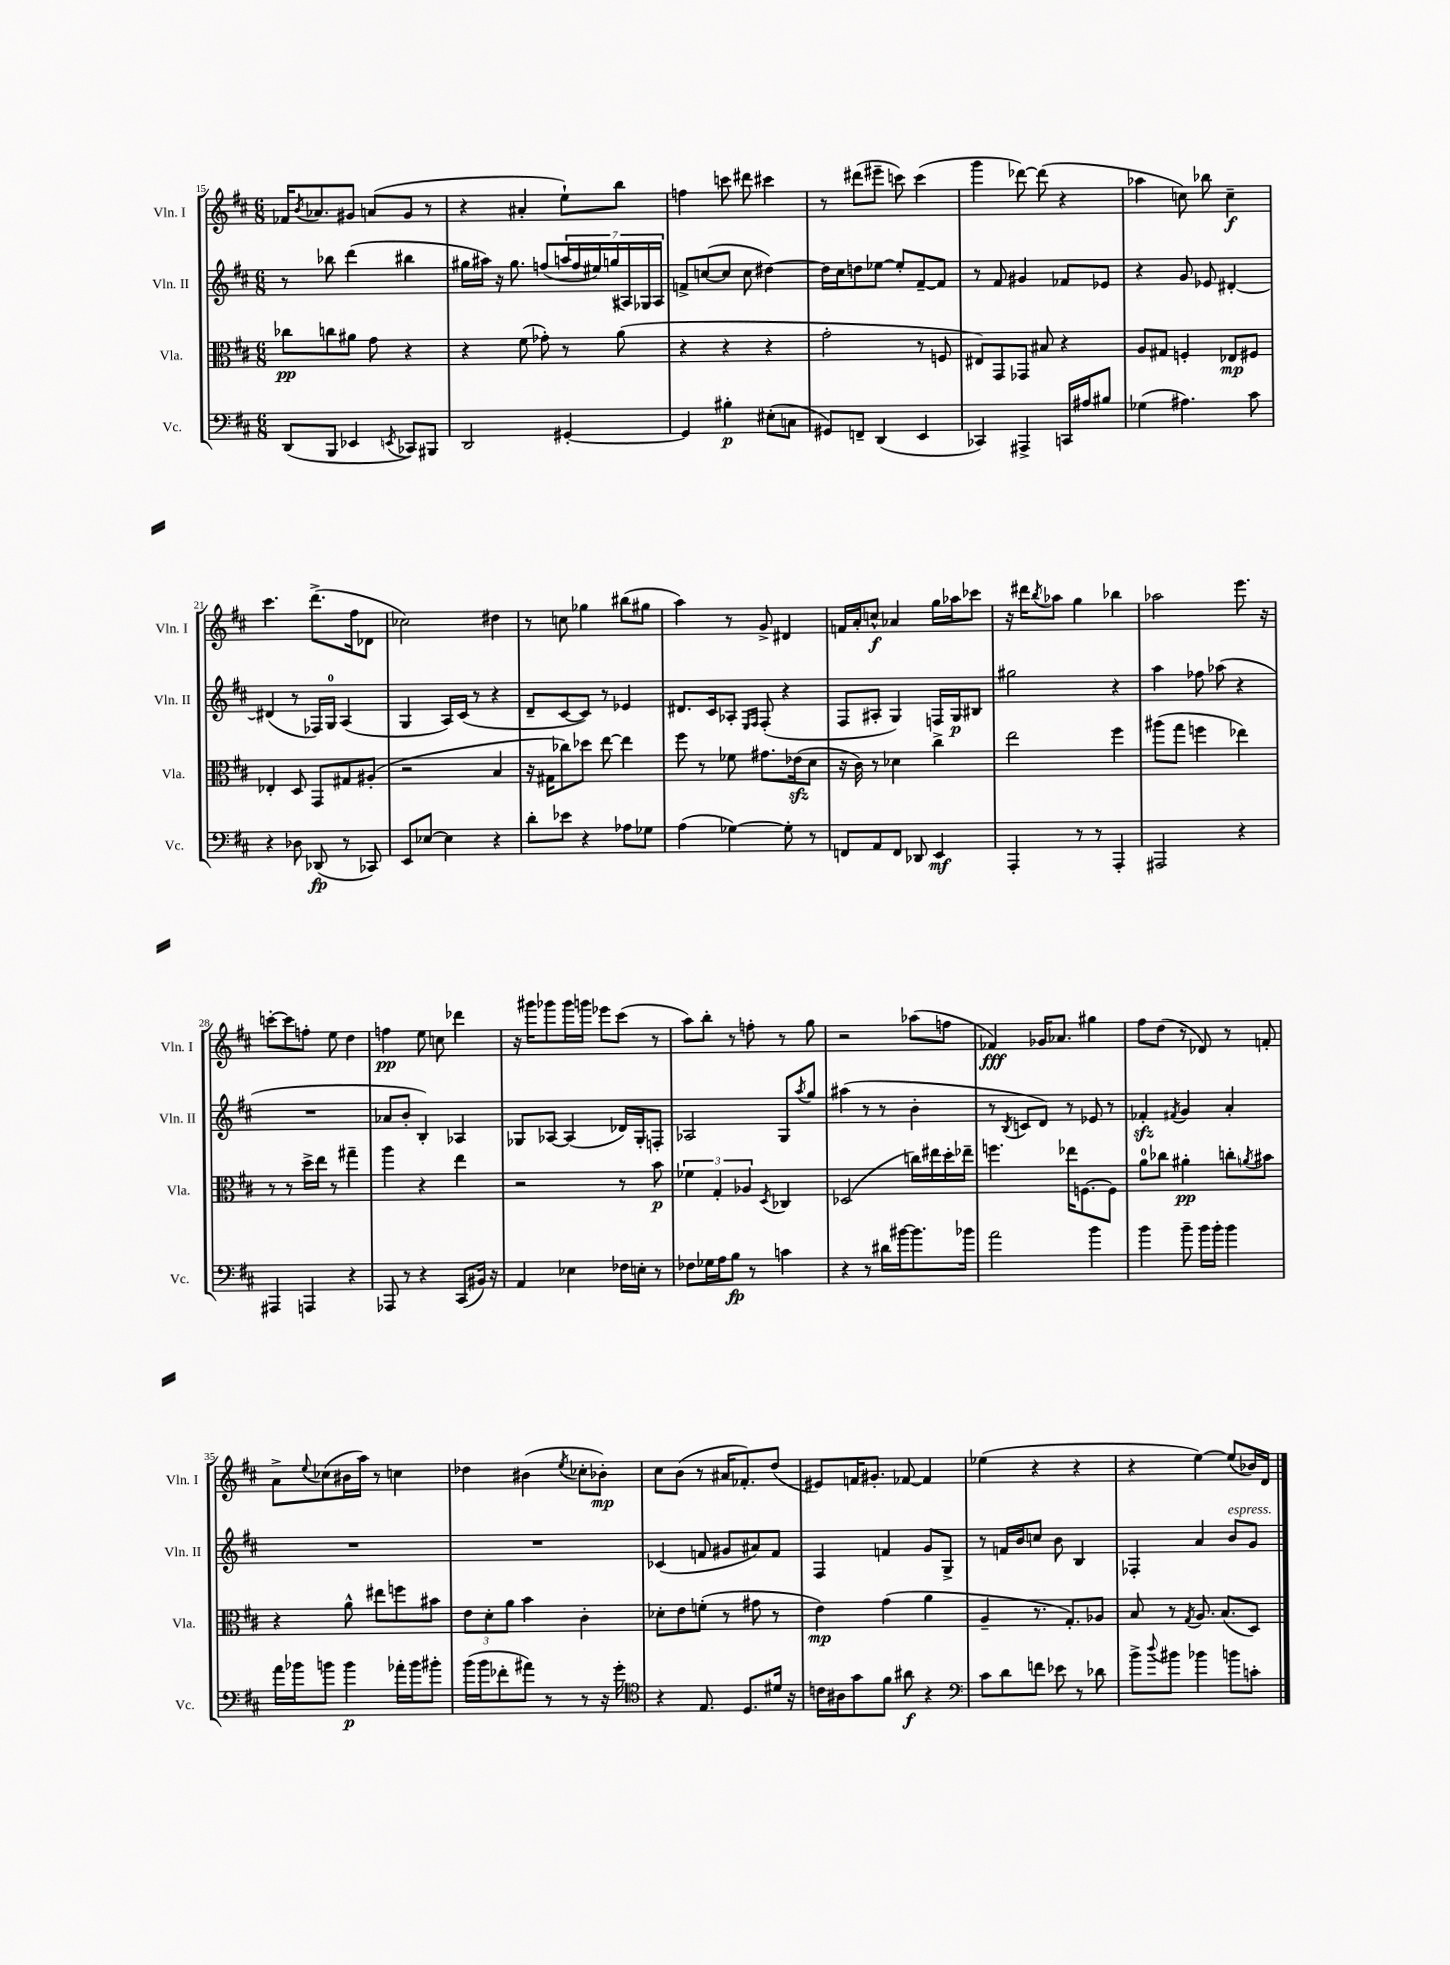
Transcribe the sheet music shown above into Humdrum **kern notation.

**kern	**kern	**kern	**kern
*staff4	*staff3	*staff2	*staff1
*clefF4	*clefC3	*clefG2	*clefG2
*k[f#c#]	*k[f#c#]	*k[f#c#]	*k[f#c#]
*M6/8	*M6/8	*M6/8	*M6/8
(8DD/L	8cc-\L	8r	16f-/LK
.	.	.	8qb/
.	.	.	8.a-/
8BBB/J	8cc\	8bb-\	.
4EE-/	8a#\J	(4ddd\	8g#/J
.	8g\	.	(8a/L
8qEE/	.	.	.
8CC-/L)	4r	4bb#\	8g#/J
8BBB#/J	.	.	8r
=	=	=	=
2DD/	4r	16gg#\LL	4r
.	.	16aa#\JJ)	.
.	.	16r	.
.	.	8.gg#\	.
.	(8f#\	.	4a#'/
.	8g-'\)	(8ff/L	.
[4GG#'/	8r	28aa/L	8ee`\L)
.	.	28ff/	.
.	.	28ee#/)	.
.	.	(28gg/	.
.	(8a\	.	8bb\J
.	.	28A#/)	.
.	.	28G-/	.
.	.	28A#/JJ	.
=	=	=	=
4GG#/]	4r	8f^/L	4ff\
.	.	([8cc/	.
4B#'\	4r	8cc/]J	8ccc\
.	.	8cc\	8ddd#\
(8E#'\L	4r	[4dd#\)	4ccc#\
8C\J	.	.	.
=	=	=	=
8GG#/L)	2g'\	16dd#\]LL	8r
.	.	16cc#\J	.
8FF~/J	.	8dd\	(8ddd#\L
(4DD/	.	[8ee-\J	8eee#~\J
.	.	8ee-'/]L	8ccc\)
4EE/	8r	[8f#~/	(4ccc\
.	8F/	8f#/]J	.
=	=	=	=
4CC-/)	8E#/L)	8r	4ggg\
.	8GG/	8f#/	.
4AAA#^/	8GG-/J	4g#/	[8ddd-\)
.	8B#/	.	(8ddd-\]
16CC/LL	4r	8f-/L	4r
16A#/J	.	.	.
8B#/J	.	8e-/J	.
=	=	=	=
(4G-\	8A/L	4r	4aa-\
.	8G#/J	.	.
4.A#\)	4F'/	8g/	8cc\)
.	.	8e-/	8bb-\
.	8E-/L	[4d#'/	4cc~\
8c#\	8F#/J	.	.
=	=	=	=
4r	4E-'/	(4d#/]	4.ccc#\
8D-\	8D/	8r	.
(8DD-/	8GG/L	16F-/LL)	(8.ddd^\L
.	.	16G/JJ	.
8r	8G#/	(4A/	.
.	.	.	16ff#\k
8CC-/)	(8A#'/J	.	8d-\J
=	=	=	=
8EE/L	2r	4G/	2cc-\)
[8E-/J	.	.	.
4E-\]	.	16A/LL)	.
.	.	(16c#/JJ	.
.	.	8r	.
4r	4B/	4r	4dd#\
=	=	=	=
8d'\L	16r	8d~/L	8r
.	16G#\LK	.	.
8e-\J	8cc-\)	[8c#/	8cc\
4r	8dd-\J	8c#/]J)	4gg-\
.	[8ee\	8r	.
8A-\L	4ee\]	4e-/	(8bb#\L
8G-\J	.	.	8gg#\J
=	=	=	=
(4A\	8ff#\	8.d#/L	4aa\)
.	8r	.	.
.	.	16c#/k	.
[4G-\)	8f-\	8A-'/J	8r
.	.	16qqE/LL	.
.	.	16qqF#/JJ	.
.	8.g#\L	(8F#'/	8g^/
8G-'\]	.	4r	4d#/
.	(16e-\k	.	.
8r	8d\J	.	.
=	=	=	=
8FF/L	16r	8F#/L	16f/LL
.	16c#\)	.	16a'/J
8AA/	8r	8A#'/J	8cc^^/J
8FF/J	4d-\	4G/)	4a-/
8DD-/	.	.	.
4EE/	4cc#^\	16F/LL	16gg\LL
.	.	16G/J	16aa-\J
.	.	8B#/J	8ccc-\J
=	=	=	=
4AAA'/	2ee\	2gg#\	16r
.	.	.	16ddd#\LK
.	.	.	8qbb/
.	.	.	8aa-\J
8r	.	.	4gg\
8r	.	.	.
4AAA'/	4ff#\	4r	4bb-\
=	=	=	=
2AAA#/	(8aa#\L	4aa\	2aa-\
.	8gg\J	.	.
.	4ff\	8ff-\	.
.	.	(8aa-\	.
4r	4ee-\)	4r	8.eee\
.	.	.	16r
=	=	=	=
4AAA#/	8r	2.r	[8ccc'\L
.	8r	.	8ccc\]
4AAA/	16dd^\LL	.	8ff'\J
.	16ee\JJ	.	.
.	8r	.	8ee\
4r	4gg#~\	.	4dd\
=	=	=	=
8AAA-/	4aa\	8a-/L	4ff\
8r	.	8b'/J	.
4r	4r	4B'/)	8ee\
.	.	.	8cc\
(8CC#/L	4ee\	4A-/	4ddd-\
16BB#/Jk)	.	.	.
16r	.	.	.
=	=	=	=
4AA/	2r	8G-/L	16r
.	.	.	16ggg#\LK
.	.	[8A-/J	8ggg-\
4E-\	.	(4A-/]	16ggg-\L
.	.	.	16ggg\JJ
.	.	.	8eee-\L
16F-\LL	8r	16d-/LL)	(8ccc#\J
16E'\JJ	.	16G-'/J	.
8r	8b\	8F'/J	8r
=	=	=	=
8F-\L	6f-\	2A-/	8aa\L)
16G-\L	.	.	8bb'\J
.	6G'/	.	.
16A\J	.	.	.
8B\J	.	.	8r
.	6A-/	.	.
8r	.	.	8ff'\
.	8qD/	.	.
4c\	4C-/	8G/L	8r
.	.	8qaa/	.
.	.	8gg/J	8gg\
=	=	=	=
4r	(2D-/	(4aa#\	2r
8r	.	8r	.
16d#\LL	.	8r	.
[16b#\J	.	.	.
8.b#\]	16cc\LL)	4b'\	(8aa-\L
.	16ee#\	.	.
.	16dd'\	.	8ff\J
16b-\Jk	16ee-~\JJ	.	.
=	=	=	=
2a\	4.ff\	8r	4f-/)
.	.	8qB/	.
.	.	8c/L	.
.	.	8d/J)	16g-/LK
.	.	.	8.a-/J
.	16ee-\LK	8r	.
.	[8.F\	.	.
4b\	.	8e-/	4gg#\
.	8F\]J	8r	.
=	=	=	=
4b\	8a\L	4f-'/	8ff#\L
.	8cc-\J	.	(8dd\J
.	.	8qf#/	.
8b~\	4a#'\	4g/	8r
16b\LL	.	.	8d-/)
16b'\JJ	.	.	.
4b\	8cc'\L	4a'/	8r
.	8qa/	.	.
.	8b#\J	.	8f'/
=	=	=	=
16a\LL	4r	2.r	8a^\L
16b-\J	.	.	.
.	.	.	8qqee/
8b\J	.	.	(8cc-\
4b\	8a^^\	.	16b#\L
.	.	.	16aa\JJ)
.	8ee#\L	.	8r
16a-'\LL	8ff\	.	4cc\
16b\J	.	.	.
8b#'\J	8b#\J	.	.
=	=	=	=
(16b\LL	12e\L	2.r	4dd-\
16b\J	.	.	.
.	12d'\	.	.
8f-'\	.	.	.
.	12a\J	.	.
8a#\J)	4b\	.	(4b#\
8r	.	.	.
.	.	.	8qee/
8r	4c#'\	.	8cc-'\L
16r	.	.	8b-'\J)
16g'\	.	.	.
=	=	=	=
*clefC4	*	*	*
4r	8d-'\L	(4c-/	8cc#\L
.	8e\	.	(8b\J
8.E/	(8f'\J	8f/	8r
.	8r	8g#/L	16a#/LK
8.D/L	.	.	8.f-'/)
.	8g#\	8a#/)	.
16d#/Jk	8r	8f/J	(8dd/J
16r	.	.	.
=	=	=	=
16c\LL	4e\)	4F#/	8e#/L)
16A#\J	.	.	.
8g\	.	.	16f/K
.	.	.	8.g#'/J
8f#\J	(4g\	4f/	.
8a#\	.	.	[8f-/
4r	4a\	8g/L	4f-/]
.	.	8G^/J	.
=	=	=	=
*clefF4	*	*	*
8c#\L	4A~/	8r	(4ee-\
8d\	.	16f/LL	.
.	.	16b/J	.
8f\J	8.r	8cc/J	4r
8e-\	.	8b\	.
.	8.G'/L)	.	.
8r	.	4B/	4r
8d-\	8A-/J	.	.
=	=	=	=
8b^\L	8B/	4F-'/	4r
8qqdd/	.	.	.
8b#\J	8r	.	.
.	8qG/	.	.
4b-\	8.A/	4a/	[4ee\)
.	(8.B/L	.	.
8b\L	.	8b/L	(8ee/]L
8c'\J	8D/J)	8g/J	16b-/L)
.	.	.	16d/JJ
==	==	==	==
*-	*-	*-	*-
